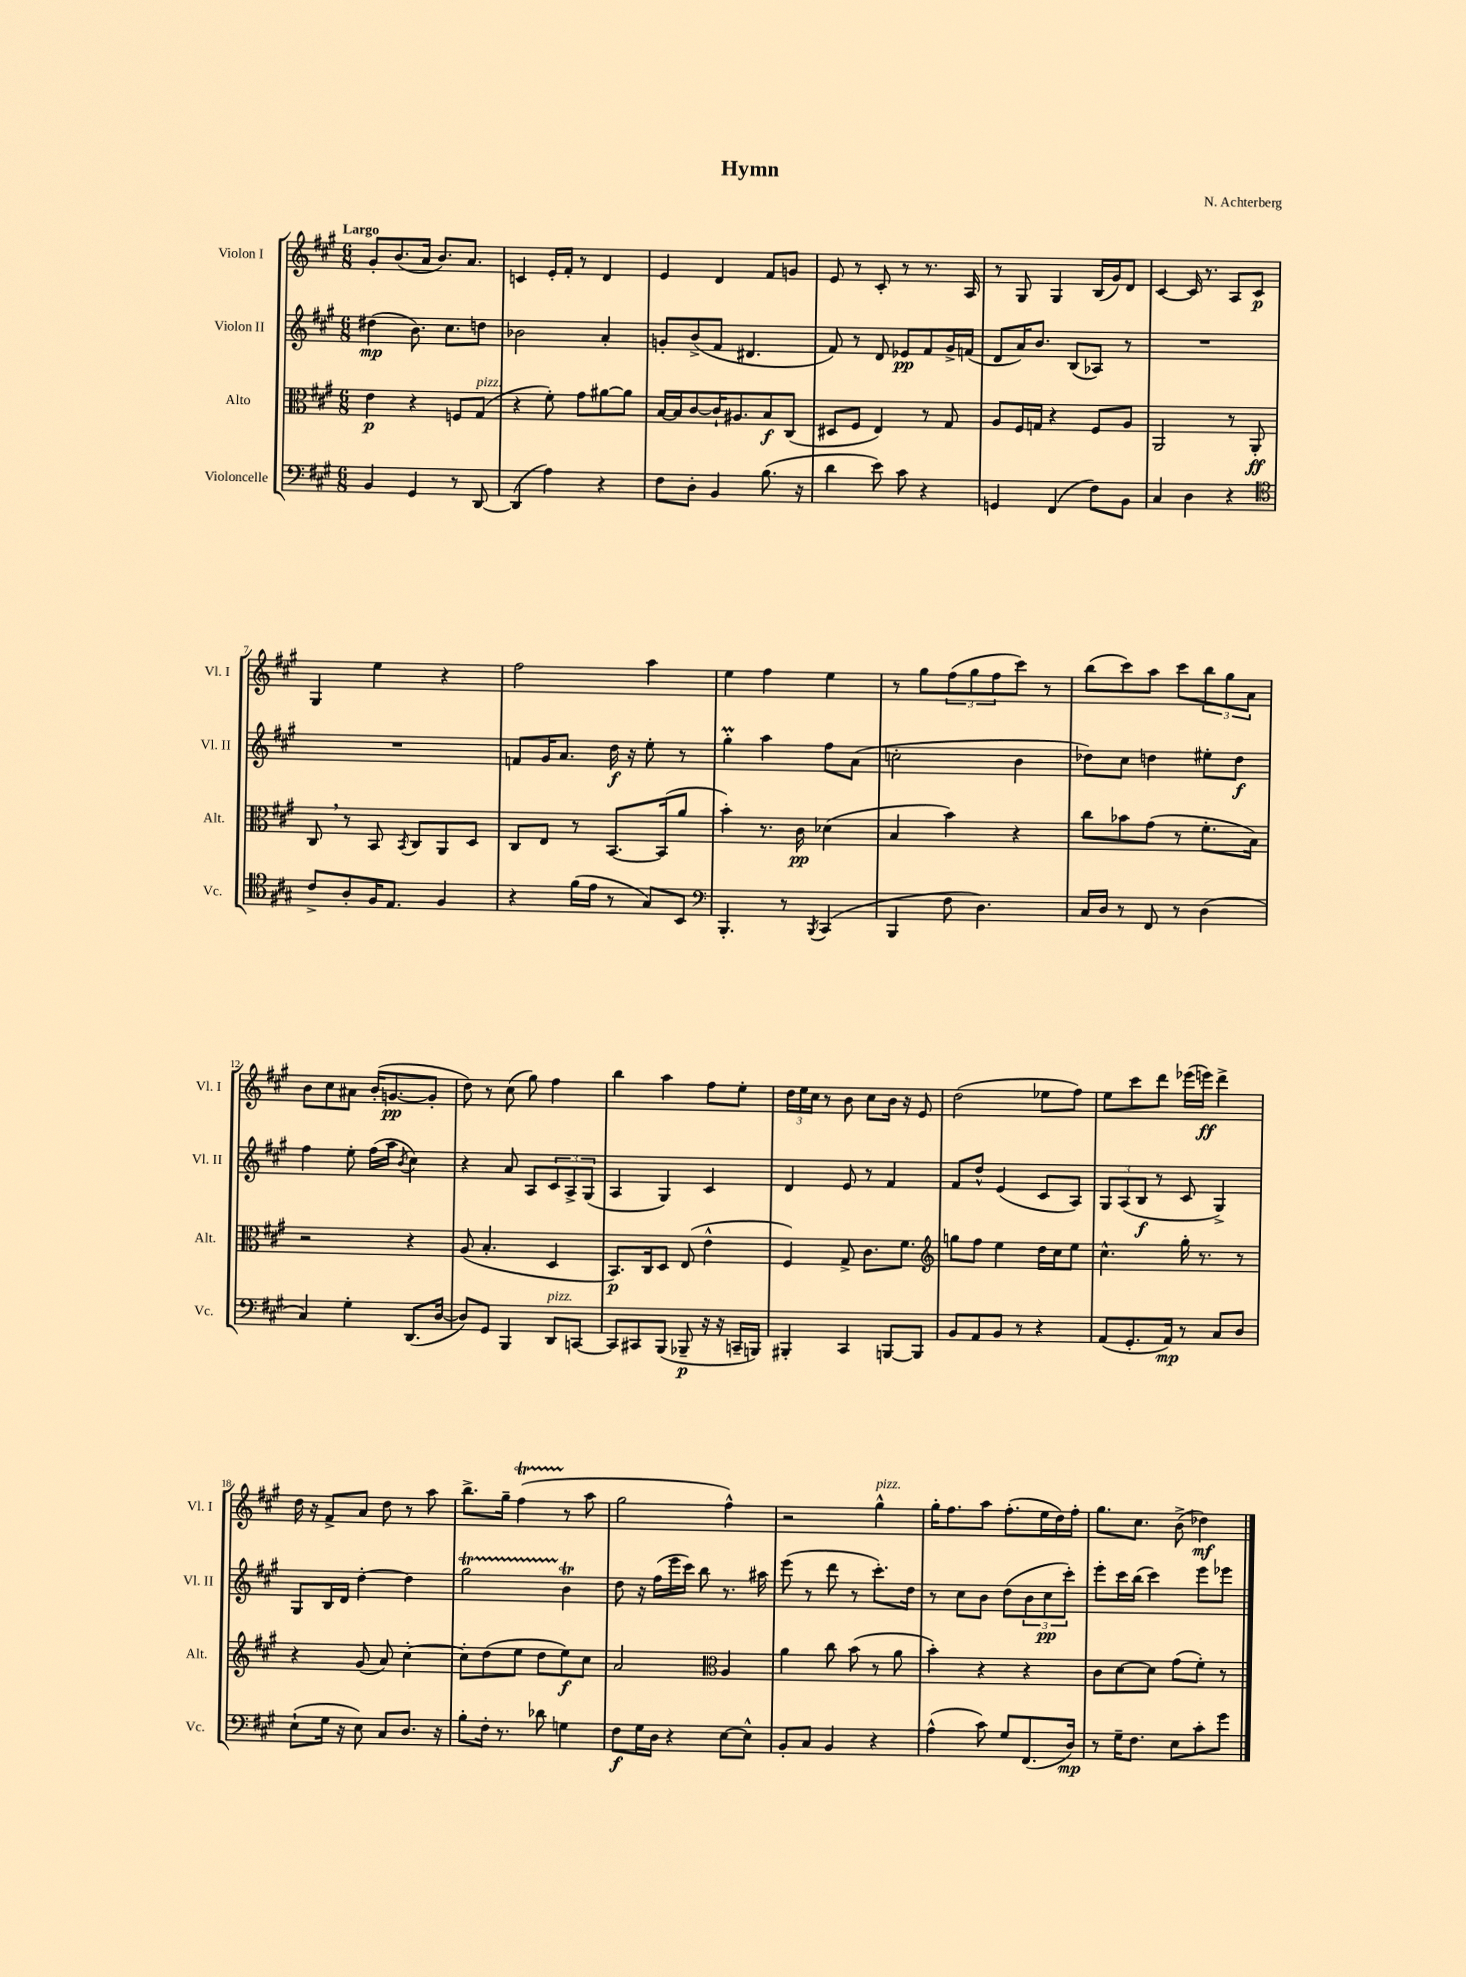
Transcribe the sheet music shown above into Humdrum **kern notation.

**kern	**dynam	**kern	**dynam	**kern	**dynam	**kern	**dynam
*part4	*part4	*part3	*part3	*part2	*part2	*part1	*part1
*staff4	*staff4	*staff3	*staff3	*staff2	*staff2	*staff1	*staff1
*I"Violoncelle	*	*I"Alto	*	*I"Violon II	*	*I"Violon I	*
*I'Vc.	*	*I'Alt.	*	*I'Vl. II	*	*I'Vl. I	*
*clefF4	*	*clefC3	*	*clefG2	*	*clefG2	*
*k[f#c#g#]	*	*k[f#c#g#]	*	*k[f#c#g#]	*	*k[f#c#g#]	*
*M6/8	*	*M6/8	*	*M6/8	*	*M6/8	*
=1	=1	=1	=1	=1	=1	=1	=1
!	!	!	!	!	!	!LO:TX:a:B:t=Largo	!
4BB/	.	4e\	p	(4dd#X\	mp	8g#'/L	.
.	.	.	.	.	.	(8.b/	.
4GG#/	.	4r	.	8.b\)	.	.	.
.	.	.	.	.	.	16a/Jk	.
.	.	.	.	.	.	8.b/L)	.
.	.	.	.	8.cc#\L	.	.	.
8r	.	8Fn/L	.	.	.	.	.
.	.	.	.	.	.	8.a/J	.
!	!	!LO:TX:a:i:t=pizz.	!	!	!	!	!
[8DD/	.	(8G#/J	.	8ddn\J	.	.	.
=2	=2	=2	=2	=2	=2	=2	=2
(4DD/]	.	4r	.	2b-X\	.	4cn/	.
4A\)	.	8f#'\)	.	.	.	16e'/LL	.
.	.	.	.	.	.	16f#'/JJ	.
.	.	8g#\L	.	.	.	8r	.
4r	.	[8a#X\	.	4a'/	.	4d/	.
.	.	8a#\J]	.	.	.	.	.
=3	=3	=3	=3	=3	=3	=3	=3
8F#\L	.	[16B/LL	.	8gn'/L	.	4e/	.
.	.	16B/J]	.	.	.	.	.
8D'\J	.	[8c#/	.	(8b^/	.	.	.
4BB/	.	16c#`/K]	.	8f#/J	.	4d/	.
.	.	8.A#X/	.	.	.	.	.
.	.	.	.	4.d#X/	.	.	.
(8.B\	.	8B/	f	.	.	8f#/L	.
.	.	(8C#/J	.	.	.	8gn/J	.
16r	.	.	.	.	.	.	.
=4	=4	=4	=4	=4	=4	=4	=4
4d\	.	8D#X/L	.	8f#/)	.	8e/	.
.	.	8F#/J	.	8r	.	8r	.
8e\)	.	4E/)	.	8d/	.	8c#'/	.
8c#\	.	.	.	8e-X/L	pp	8r	.
4r	.	8r	.	8f#/	.	8.r	.
.	.	8G#/	.	16g#^/L	.	.	.
.	.	.	.	(16fn/JJ	.	16A/	.
=5	=5	=5	=5	=5	=5	=5	=5
4GGn/	.	8A/L	.	8d/L	.	8r	.
.	.	16F#/L	.	16a/K)	.	8G#/	.
.	.	16Gn/JJ	.	8.b/J	.	.	.
(4FF#/	.	4r	.	.	.	4G#/	.
.	.	.	.	(8B/L	.	.	.
8F#\L)	.	8F#/L	.	8A-X/J)	.	(16B/LL	.
.	.	.	.	.	.	16g#/J)	.
8BB\J	.	8A/J	.	8r	.	8d/J	.
=6	=6	=6	=6	=6	=6	=6	=6
4C#/	.	2AA/	.	2.r	.	[4c#/	.
4D\	.	.	.	.	.	16c#/]	.
.	.	.	.	.	.	8.r	.
4r	.	8r	.	.	.	8A/L	.
.	.	8AA'/	ff	.	.	8c#/J	p
!!LO:LB:g=z
=7	=7	=7	=7	=7	=7	=7	=7
*clefC4	*	*	*	*	*	*	*
8c#^/L	.	8C#,/	.	2.r	.	4G#/	.
8A'/	.	8r	.	.	.	.	.
16F#/K	.	8BB/	.	.	.	4ee\	.
8.E/J	.	.	.	.	.	.	.
.	.	8qBB/	.	.	.	.	.
.	.	8C#/L	.	.	.	.	.
4F#/	.	8AA/	.	.	.	4r	.
.	.	8D/J	.	.	.	.	.
=8	=8	=8	=8	=8	=8	=8	=8
4r	.	8C#/L	.	8fn/L	.	2ff#\	.
.	.	8E/J	.	16g#/K	.	.	.
.	.	.	.	8.a/J	.	.	.
(16f#\LL	.	8r	.	.	.	.	.
16e\JJ	.	.	.	.	.	.	.
8r	.	[8.BB/L	.	16dd\	f	.	.
.	.	.	.	16r	.	.	.
8G#/L)	.	.	.	8ee'\	.	4aa\	.
.	.	(16BB/k]	.	.	.	.	.
8BB/J	.	8a/J	.	8r	.	.	.
=9	=9	=9	=9	=9	=9	=9	=9
*clefF4	*	*	*	*	*	*	*
4.BBB'/	.	4b'\)	.	4gg#m'\	.	4ee\	.
.	.	8.r	.	4aa\	.	4ff#\	.
8r	.	.	.	.	.	.	.
.	.	16c#\	pp	.	.	.	.
8qBBB/	.	.	.	.	.	.	.
(4CC#/	.	(4d-X\	.	8ff#\L	.	4ee\	.
.	.	.	.	(8a\J	.	.	.
=10	=10	=10	=10	=10	=10	=10	=10
4BBB/	.	4B/	.	2ccn'\	.	8r	.
.	.	.	.	.	.	8gg#\L	.
8F#\	.	4b\)	.	.	.	(12ff#\	.
.	.	.	.	.	.	12gg#\	.
4.D\)	.	.	.	.	.	.	.
.	.	.	.	.	.	12ff#\	.
.	.	4r	.	4b\	.	8ccc#\J)	.
.	.	.	.	.	.	8r	.
=11	=11	=11	=11	=11	=11	=11	=11
16C#/LL	.	8cc#\L	.	8dd-X\L)	.	(8bb\L	.
16D/JJ	.	.	.	.	.	.	.
8r	.	8b-X\	.	8cc#\J	.	8ccc#\)	.
8FF#/	.	(8g#\J	.	4ddn\	.	8aa\J	.
8r	.	8r	.	.	.	8ccc#\L	.
(4D\	.	8.f#'\L	.	8ee#X'\L	.	12bb\	.
.	.	.	.	.	.	12gg#\	.
.	.	.	.	8dd\J	f	.	.
.	.	.	.	.	.	12a\J	.
.	.	16B\Jk)	.	.	.	.	.
!!LO:LB:g=z
=12	=12	=12	=12	=12	=12	=12	=12
4C#/)	.	2r	.	4ff#\	.	8b\L	.
.	.	.	.	.	.	8cc#\	.
4G#'\	.	.	.	8ee'\	.	8a#X\J	.
.	.	.	.	(16ff#\LL	.	(16b'/KL	.
.	.	.	.	16aa\JJ	.	[8.gn/	pp
.	.	.	.	8qb/	.	.	.
(8.DD/L	.	4r	.	4cc#\)	.	.	.
.	.	.	.	.	.	8g'/J]	.
[16D/Jk	.	.	.	.	.	.	.
=13	=13	=13	=13	=13	=13	=13	=13
8D/L])	.	(8A/	.	4r	.	8dd\)	.
8GG#/J	.	4.B'/	.	.	.	8r	.
4BBB/	.	.	.	8a/	.	(8cc#\	.
.	.	.	.	8A/L	.	8gg#\)	.
!LO:TX:a:i:t=pizz.	!	!	!	!	!	!	!
8DD/L	.	4D/	.	12c#/	.	4ff#\	.
.	.	.	.	12A^/	.	.	.
[8CCn/J	.	.	.	.	.	.	.
.	.	.	.	(12G#/J	.	.	.
=14	=14	=14	=14	=14	=14	=14	=14
8CC/L]	.	8.BB/L)	p	4A/	.	4bb\	.
8CC#X/	.	.	.	.	.	.	.
.	.	16C#/k	.	.	.	.	.
(8BBB/J	.	8D/J	.	4G#/)	.	4aa\	.
8BBB-X~/	p	(8E/	.	.	.	.	.
16r	.	4e^^\	.	4c#/	.	8ff#\L	.
16r	.	.	.	.	.	.	.
16CCn~/LL	.	.	.	.	.	8ee'\J	.
16BBBn/JJ)	.	.	.	.	.	.	.
=15	=15	=15	=15	=15	=15	=15	=15
4BBB#X'/	.	4F#/)	.	4d/	.	24dd\LL	.
.	.	.	.	.	.	24ee\	.
.	.	.	.	.	.	24cc#\JJ	.
.	.	.	.	.	.	8r	.
4CC#/	.	8G#^/	.	8e/	.	8b\	.
.	.	8.c#\L	.	8r	.	8cc#\L	.
[8BBBn/L	.	.	.	4f#/	.	16b\Jk	.
.	.	8.f#\J	.	.	.	16r	.
8BBB/J]	.	.	.	.	.	8e/	.
=16	=16	=16	=16	=16	=16	=16	=16
*	*	*clefG2	*	*	*	*	*
8BB/L	.	8ggn\L	.	8f#/L	.	(2dd\	.
8AA/	.	8ff#\J	.	8dd^^/J	.	.	.
8BB/J	.	4ee\	.	(4e/	.	.	.
8r	.	.	.	.	.	.	.
4r	.	16dd\LL	.	8c#/L	.	8ee-X\L	.
.	.	16cc#\J	.	.	.	.	.
.	.	8ee\J	.	8A/J)	.	8ff#\J)	.
=17	=17	=17	=17	=17	=17	=17	=17
(8AA/L	.	4.cc#^^\	.	12G#/L	.	8ee\L	.
.	.	.	.	(12A/	.	.	.
8.GG#'/	.	.	.	.	.	8ccc#\	.
.	.	.	.	12B/J	f	.	.
.	.	.	.	8r	.	8ddd\J	.
16AA/Jk)	mp	.	.	.	.	.	.
8r	.	16gg#'\	.	8c#/	.	(16eee-X\LL	.
.	.	8.r	.	.	.	16eeen\JJ)	ff
8C#/L	.	.	.	4G#^/)	.	4ddd^\	.
8D/J	.	8r	.	.	.	.	.
!!LO:LB:g=z
=18	=18	=18	=18	=18	=18	=18	=18
(8E`\L	.	4r	.	8G#/L	.	16dd\	.
.	.	.	.	.	.	16r	.
16G#\Jk	.	.	.	16B/L	.	8f#^/L	.
16r	.	.	.	16d/JJ	.	.	.
8E\)	.	(8g#/	.	[4dd'\	.	8a/J	.
8C#/L	.	8a/)	.	.	.	8dd\	.
8.D/J	.	[4cc#'\	.	4dd\]	.	8r	.
.	.	.	.	.	.	8aa\	.
16r	.	.	.	.	.	.	.
=19	=19	=19	=19	=19	=19	=19	=19
8B'\L	.	8cc#'\L]	.	2gg#t\	.	8.bb^\L	.
16F#'\Jk	.	(8dd\	.	.	.	.	.
8.r	.	.	.	.	.	16gg#~\Jk	.
.	.	8ee\J	.	.	.	(4ff#T\	.
8d-X\	.	8dd\L	.	.	.	.	.
4Gn\	.	8ee\)	f	4bT\	.	8r	.
.	.	8cc#\J	.	.	.	8aa\	.
=20	=20	=20	=20	=20	=20	=20	=20
8F#\L	f	2a/	.	8dd\	.	2gg#\	.
16G#\L	.	.	.	16r	.	.	.
16D\JJ	.	.	.	(16ff#\LL	.	.	.
4r	.	.	.	16eee\	.	.	.
.	.	.	.	16ccc#\JJ)	.	.	.
.	.	.	.	8bb\	.	.	.
*	*	*clefC3	*	*	*	*	*
[8E\L	.	4A/	.	8.r	.	4ff#^^\)	.
8E^^\J]	.	.	.	.	.	.	.
.	.	.	.	16aa#X\	.	.	.
=21	=21	=21	=21	=21	=21	=21	=21
8BB'/L	.	4a\	.	(8eee\	.	2r	.
8C#/J	.	.	.	8r	.	.	.
4BB/	.	8cc#\	.	8ddd\	.	.	.
.	.	(8b\	.	8r	.	.	.
!	!	!	!	!	!	!LO:TX:a:i:t=pizz.	!
4r	.	8r	.	8.ccc#'\L)	.	4gg#^^\	.
.	.	8a\	.	.	.	.	.
.	.	.	.	16dd\Jk	.	.	.
=22	=22	=22	=22	=22	=22	=22	=22
(4A^^\	.	4b'\)	.	8r	.	16gg#'\KL	.
.	.	.	.	.	.	8.ff#\	.
.	.	.	.	8cc#\L	.	.	.
8c#\)	.	4r	.	8b\J	.	8aa\J	.
8G#/L	.	.	.	(8dd\L	.	(8.ff#'\L	.
(8.FF#/	.	4r	.	12b\	.	.	.
.	.	.	.	.	.	16ee\L	.
.	.	.	.	12cc#\	pp	.	.
.	.	.	.	.	.	16dd\)	.
.	.	.	.	12ccc#'\J)	.	.	.
16D/Jk)	mp	.	.	.	.	16ff#'\JJ	.
=23	=23	=23	=23	=23	=23	=23	=23
8r	.	8c#\L	.	8eee'\L	.	8.gg#\L	.
16G#~\KL	.	[8d\	.	16ccc#\L	.	.	.
8.F#\J	.	.	.	(16bb\JJ	.	8.cc#\J	.
.	.	8d\J]	.	4ccc#\)	.	.	.
8E\L	.	(8g#\L	.	.	.	(8b^\	.
8c#'\	.	8f#'\J)	.	8eee\L	.	4dd-X\)	mf
8g#\J	.	8r	.	8eee-X\J	.	.	.
==	==	==	==	==	==	==	==
*-	*-	*-	*-	*-	*-	*-	*-
